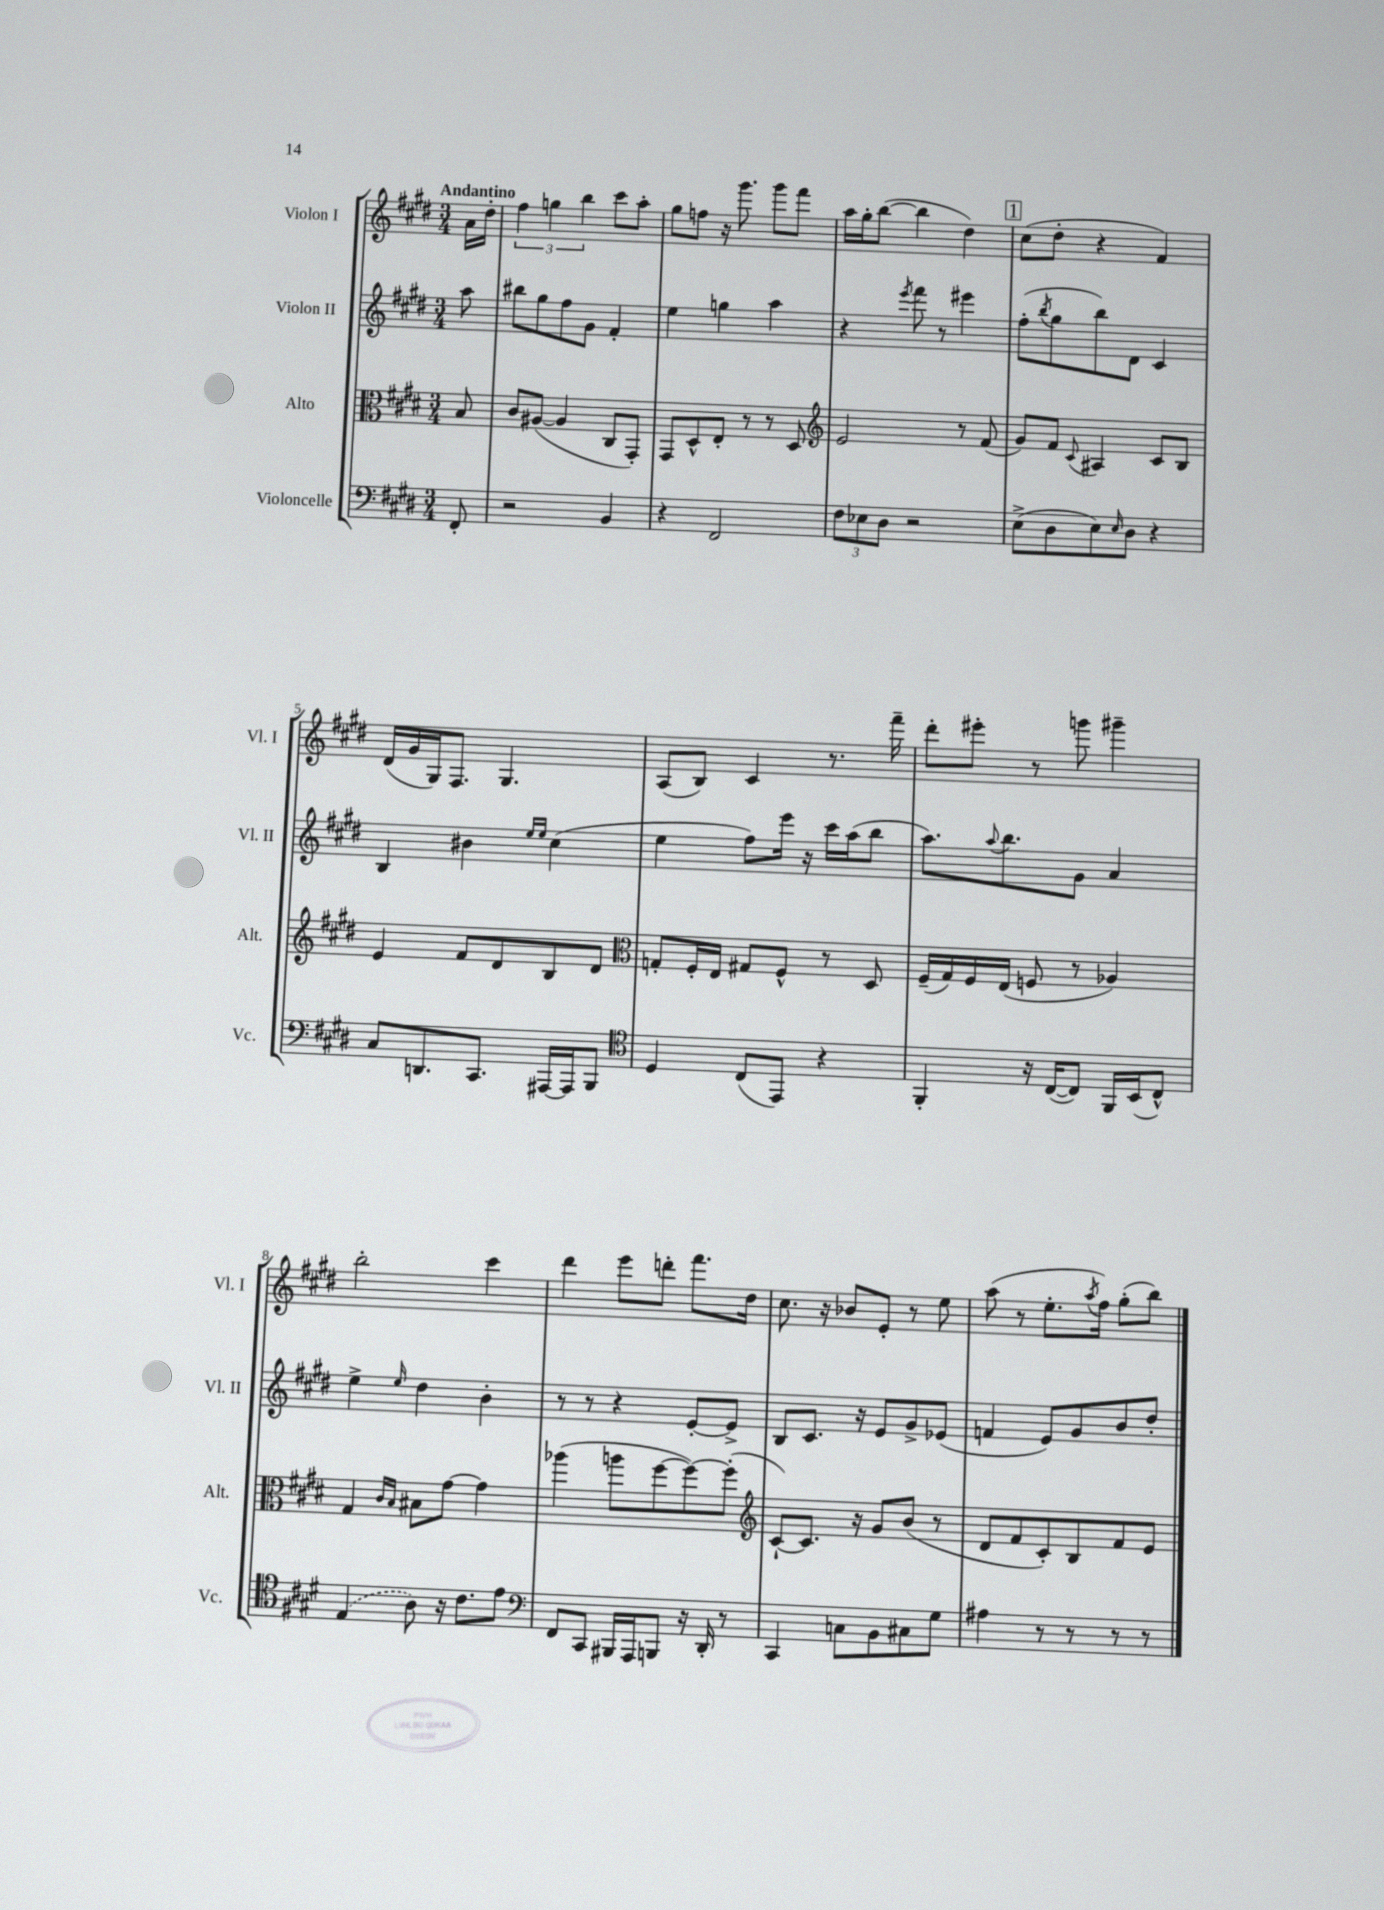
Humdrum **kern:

**kern	**kern	**kern	**kern
*part4	*part3	*part2	*part1
*staff4	*staff3	*staff2	*staff1
*I"Violoncelle	*I"Alto	*I"Violon II	*I"Violon I
*I'Vc.	*I'Alt.	*I'Vl. II	*I'Vl. I
*clefF4	*clefC3	*clefG2	*clefG2
*k[f#c#g#d#]	*k[f#c#g#d#]	*k[f#c#g#d#]	*k[f#c#g#d#]
*M3/4	*M3/4	*M3/4	*M3/4
=	=	=	=
!	!	!	!LO:TX:a:B:t=Andantino
8FF#'/	8B/	8aa\	16a\LL
.	.	.	16dd#'\JJ
=1	=1	=1	=1
2r	8c#/L	8bb#X\L	6ff#\
.	([8A#X/J	8gg#\	.
.	.	.	6ggn\
.	4A#/]	8ff#\	.
.	.	.	6bb\
.	.	8g#\J	.
4BB/	8C#/L	4f#'/	8ccc#\L
.	8GG#'/J)	.	8aa'\J
=2	=2	=2	=2
4r	8GG#/L	4ee\	8gg#\L
.	8D#^^/	.	8ffn\J
2FF#/	8E'/J	4ggn\	16r
.	.	.	8.ggg#\
.	8r	.	.
.	8r	4aa\	8ggg#\L
.	8D#/	.	8fff#\J
=3	=3	=3	=3
*	*clefG2	*	*
12F#\L	2e/	4r	16aa\LL
.	.	.	16gg#'\J
12E-X\	.	.	.
.	.	.	([8bb\J
12D#\J	.	.	.
.	.	8qeee/	.
2r	.	8fff#\	4bb\]
.	.	8r	.
.	8r	4eee#X\	4dd#\)
.	(8f#/	.	.
!!LO:REH:place=s1:t=1
=4	=4	=4	=4
(8E^\L	8g#/L)	(8ff#'\L	(8cc#\L
.	.	8qbb/	.
8D#\	8f#/J	8gg#\	8dd#'\J
.	8qqc#/	.	.
8E\)	4A#X/	8bb\)	4r
16qqE/	.	.	.
8D#\J	.	8d#\J	.
4r	8c#/L	4c#/	4f#/)
.	8B/J	.	.
!!LO:LB:g=z
=5	=5	=5	=5
8C#/L	4e/	4B/	(16d#/LL
.	.	.	16g#/
8.DDn/	.	.	16G#/J)
.	.	.	8.F#/J
.	8f#/L	4b#X\	.
8.CC#/J	.	.	.
.	8d#/	.	4.G#/
.	.	16qqee/LL	.
.	.	16qqee/JJ	.
[16AAA#X/LL	8B/	(4cc#\	.
16AAA#/J]	.	.	.
8BBB/J	8d#/J	.	.
=6	=6	=6	=6
*clefC4	*clefC3	*	*
4D#/	8Gn'/L	4ee\	(8A/L
.	16F#'/L	.	8B/J)
.	16E/JJ	.	.
(8C#/L	8G#X/L	8ff#\L)	4c#/
8EE/J)	8F#^^/J	16eee\Jk	.
.	.	16r	.
4r	8r	16ccc#\LL	8.r
.	.	(16aa\J	.
.	8D#/	8bb\J	.
.	.	.	16fff#~\
=7	=7	=7	=7
4FF#'/	(16F#~/LL	8.aa\L)	8ddd#'\L
.	16G#/)	.	.
.	16F#/	.	8eee#X'\J
.	.	8qqaa/	.
.	(16E/JJ	8.bb\	.
16r	8Fn/	.	8r
([16C#/KL	.	.	.
8C#/J])	8r	8g#\J	8gggn\
16FF#/LL	4A-X/)	4a/	4ggg#X~\
(16BB/J	.	.	.
8C#^^/J)	.	.	.
!!LO:LB:g=z
=8	=8	=8	=8
(4E/	4G#/	4ee^\	2bb'\
.	16qqc#/LL	.	.
.	16qqB/JJ	16qqee/	.
8A\)	8B#X\L	4dd#\	.
16r	[8g#\J	.	.
8.c#\L	.	.	.
.	4g#\]	4b'\	4ccc#\
8e\J	.	.	.
=9	=9	=9	=9
*clefF4	*	*	*
8FF#/L	(4aa-X\	8r	4ddd#\
8CC#/J	.	8r	.
16BBB#X/LL	8aan\L	4r	8eee\L
16AAA/J	.	.	.
8BBBn/J	[8ff#\	.	8dddn'\J
16r	8ff#\_)	[8e'/L	8.fff#\L
16DD#'/	.	.	.
8r	(8ff#'\J]	8e^/J]	.
.	.	.	16dd#\Jk
=10	=10	=10	=10
*	*clefG2	*	*
4CC#/	[8c#`/L)	8B/L	8.cc#\
.	8.c#/J]	8.c#/J	.
.	.	.	16r
8Cn\L	.	.	8b-X/L
.	16r	16r	.
8BB\	8g#/L	8e/L	8e'/J
8C#X\	(8b/J	8g#^/	8r
8G#\J	8r	(8e-X/J	8ee\
=11	=11	=11	=11
4A#X\	8d#/L	4fn/	(8aa\
.	8f#/	.	8r
8r	8c#'/)	8e/L)	8.ee'\L
8r	8B/	8g#/	.
.	.	.	8qaa/
.	.	.	16ff#\Jk)
8r	8f#/	8b/	(8gg#'\L
8r	8e/J	8dd#'/J	8bb\J)
==	==	==	==
*-	*-	*-	*-
